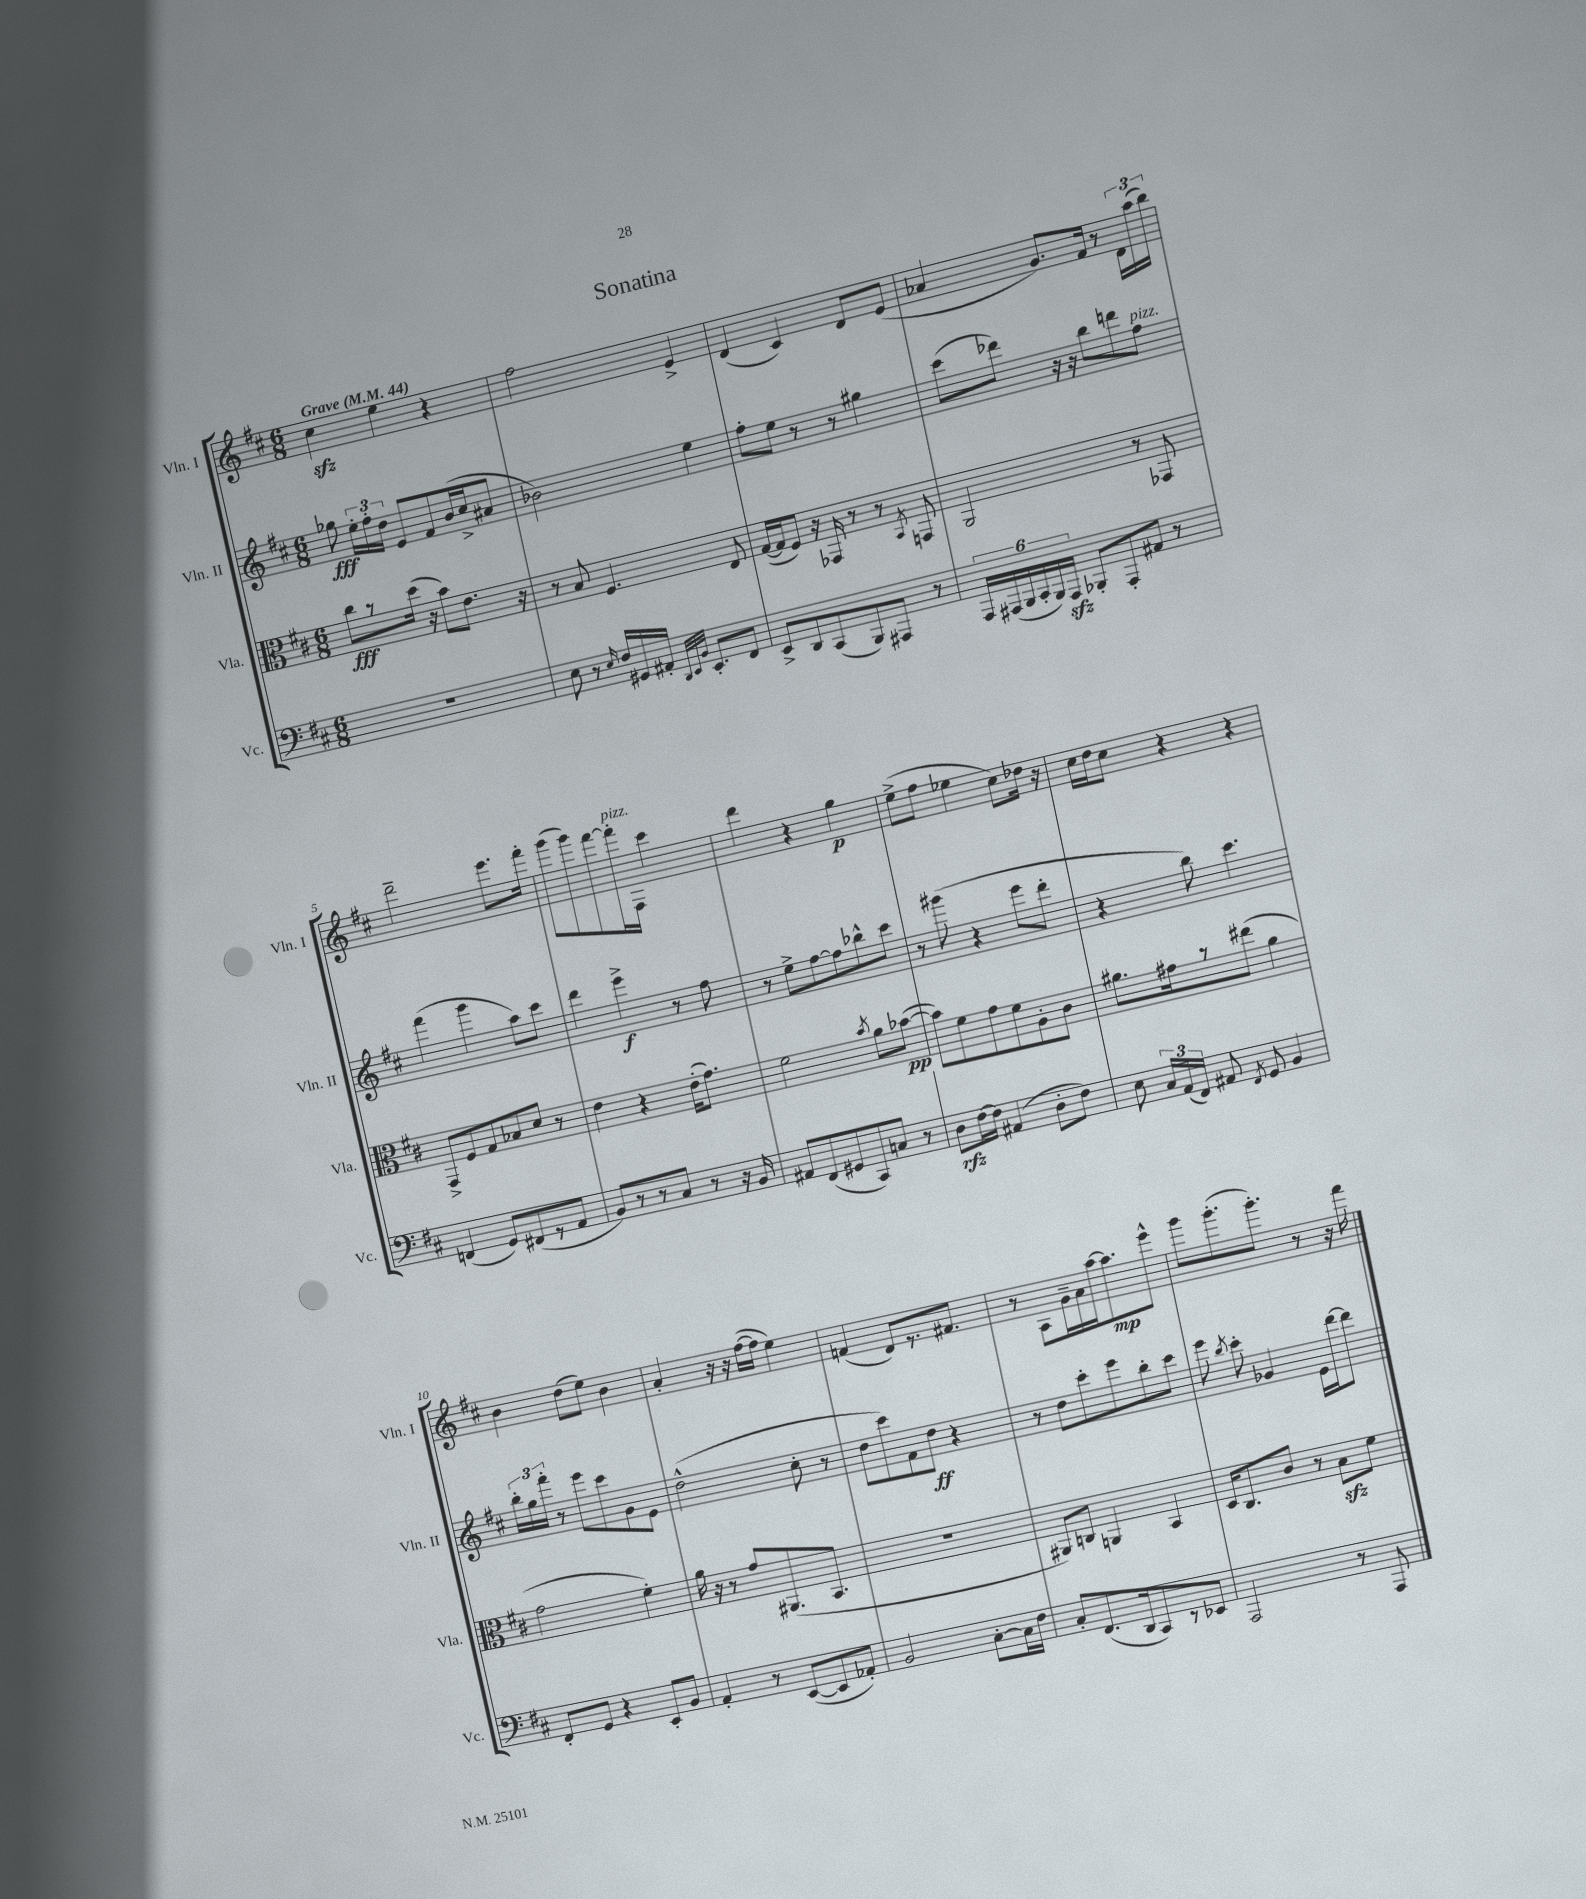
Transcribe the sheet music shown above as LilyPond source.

\header { title = "Sonatina" }
<<
\new StaffGroup <<
\new Staff = "s0" \with { instrumentName = "Vln. I" shortInstrumentName = "Vln. I" } {
    \clef treble \key d \major \numericTimeSignature \time 6/8 \tempo "Grave" 4 = 44
    \autoBeamOff cis''4\sfz e''4 r4 |
    fis''2 e'4-> |
    d'4( cis'4) d'8[ e'8]( |
    aes'4 g'8.[) fis'16] r8 \tuplet 3/2 { d'16[ a''16( b''16]) } |
    d'''2-- e'''8.[ fis'''16]-. |
    g'''8[( g'''8) fis'''8~ fis'''16-.^\markup { \italic "pizz." } fis16] cis'''4 |
    d'''4 r4 g''4\p |
    e''8[->( fis''8] ees''4 cis''8[) des''16] r16 |
    cis''16[ d''16 cis''8] r4 r4 |
    b'4 d''8[( e''8]) b'4 |
    a'4-. r16 r16 fis''16[~( fis''16] e''4) |
    f'4( d'8[) r8. fis'8.] |
    r8 a8[ g'16-- a'16 a''16~ a''8.\mp e'''8]-^ |
    g'''8[ g'''8.-.( g'''8.]-.) r8 r16 fis'''16 \bar "|." |
}
\new Staff = "s1" \with { instrumentName = "Vln. II" shortInstrumentName = "Vln. II" } {
    \clef treble \key d \major \numericTimeSignature \time 6/8
    \autoBeamOff ges''8\fff \tuplet 3/2 { e''16[-. fis''16-. d''16] } e'8[ fis'8 b'16( cis''16-> ais'8] |
    bes'2) e''4 |
    fis''8[-. e''8] r8 r8 gis''4 |
    cis'''8[( des'''8]) r16 r16 b''8[ d'''8 fis''8]^\markup { \italic "pizz." } |
    fis'''4( g'''4 a''8[) cis'''8] |
    d'''4 e'''4->\f r8 fis''8 |
    r8 e''8[-> fis''8~ fis''8 bes''8-^ cis'''8] |
    r8 gis'''8( r4 e'''8[ d'''8]-. |
    r4 b''8) cis'''4. |
    \tuplet 3/2 { b''16[-. g''16 fis'''16]-. } r8 e'''8[ cis'''8 g'8 e'8] |
    d''2-^( cis''8-. r8 |
    d''8[ cis'''8) fis'8 d''8]\ff r4 |
    r8 d''8[ cis'''8-. e'''8 b''8-. cis'''8] |
    e'''8 \acciaccatura { b''8 } cis'''8-. ges'4 e'16[ d'''16~ d'''8] \bar "|." |
}
\new Staff = "s2" \with { instrumentName = "Vla." shortInstrumentName = "Vla." } {
    \clef alto \key d \major \numericTimeSignature \time 6/8
    \autoBeamOff cis''8[\fff r8 d''16]( r16 b'8[) e'8.] r16 |
    r8 b8 fis4. e8 |
    g16[~( g16 fis8]) r16 ges,16 r8 r8 \acciaccatura { b,8 } g,8 |
    a,2 r8 ges,8 |
    g,8[-> fis8 g8 bes8 d'8] r8 |
    e'4 r4 e'16[-.( g'8.]) |
    fis'2 \acciaccatura { b'8 } a'8[ bes'8]~\pp( |
    bes'8[) fis'8 g'8 fis'8 a8-. cis'8] |
    ais'8.[ gis'16 r8 eis''8]( ais'4 |
    g'2 fis'4-.) |
    a'16 r16 r8 g'8[ ais,8.( b,8.] |
    r2. |
    ais,8[) c8] a,4 b,4 |
    d16[ cis8. cis'8] r8 b8[\sfz fis'8] \bar "|." |
}
\new Staff = "s3" \with { instrumentName = "Vc." shortInstrumentName = "Vc." } {
    \clef bass \key d \major \numericTimeSignature \time 6/8
    \autoBeamOff R2. |
    e8 r8 \grace { e16 } fis16[ gis,16 ais,16]-. \grace { d,32[ e,32 b,32] } e,8.[-. fis,8] |
    e,8[-> d,8 cis,8( b,,8) ais,,8] r8 |
    \tuplet 6/4 { a,,16[ ais,,16( b,,16 cis,16-. b,,16) ais,,16]\sfz } bes,,8[-. ais,,8-. ais,8] r8 |
    f,4( g,8[) fis,8( r8 a,8] |
    b,8[) r8 r8 cis8] r8 r16 b,16 |
    ais,8[ fis,8( gis,8 cis,8) c8] r8 |
    d8[\rfz fis16~ fis16] ais,4( d8[-. fis8]) |
    e8 \tuplet 3/2 { cis16[ a,16( fis,16]) } ais,8 \acciaccatura { fis,8 } g,8 b,4 |
    fis,8[-. g,8] r4 e,8[-. b,8] |
    a,4-. r8 e,8[~( e,8 aes,8]-.) |
    b,2 cis8[~-. cis16 fis16] |
    cis8[-. fis,8.( d,16 cis,8) r8 ees,8] |
    a,,2 r8 a,,8 \bar "|." |
}
>>
>>
